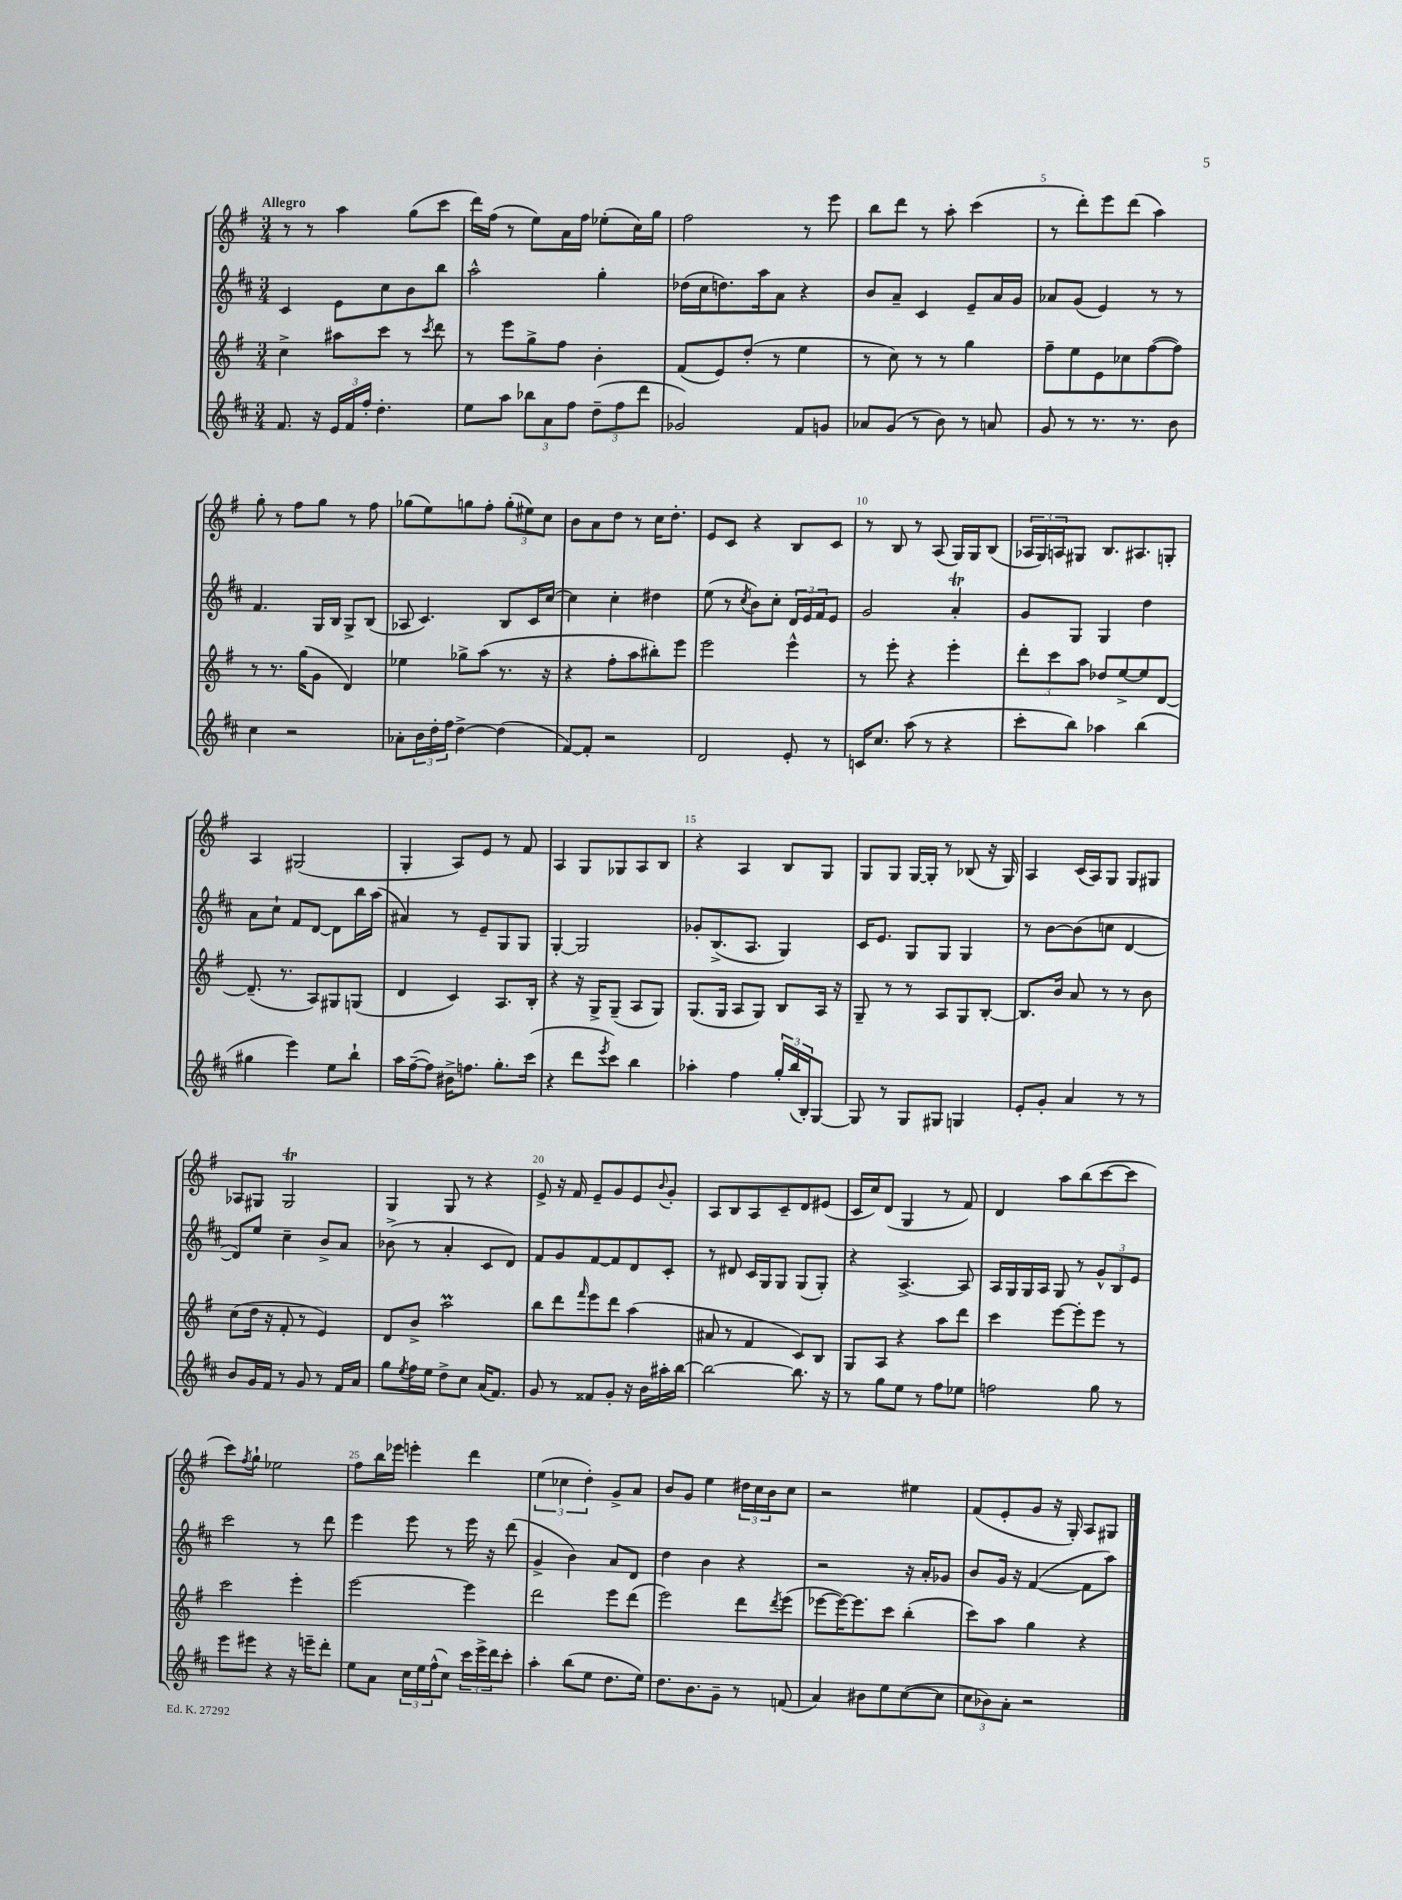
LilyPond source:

<<
\new StaffGroup <<
\new Staff = "s0" {
    \clef treble \key g \major \numericTimeSignature \time 3/4 \tempo "Allegro"
    r8 r8 a''4 g''8( c'''8 |
    d'''16) fis''16( r8 e''8) a'16 fis''16 ees''8-.( c''16) g''16 |
    fis''2 r8 e'''8 |
    b''8 d'''8 r8 a''8-. c'''4( |
    r8 d'''8-.) e'''8 d'''8( a''4) |
    g''8-. r8 fis''8 g''8 r8 fis''8 |
    ges''8( e''8) g''8 fis''8-. \tuplet 3/2 { g''8-.( eis''8) c''8 } |
    b'8 a'8 d''8 r8 c''16 d''8.-. |
    e'8 c'8 r4 b8 c'8 |
    r8 b8 r8 a8( g16) g16 b8( |
    \tuplet 3/2 { aes16 g16) a16 } gis8 b8. ais8. g8-. |
    a4 gis2( |
    g4-. a8) e'8 r8 fis'8 |
    a4 g8 ges8 a8 b8 |
    r4 a4 b8 g8 |
    g8 g8 g16~ g16-. r8 bes8( r16 g16) |
    a4 c'16( a16) g8 g8 gis8 |
    aes8 gis8 gis2\trill |
    g4 g8 r8 r4 |
    e'8-> r16 fis'16 e'8-- g'8 e'8 \appoggiatura { b'8 } g'8-. |
    a8 b8 a8 c'8-- d'8 eis'8( |
    c'16 c''16) d'8( g4 r8 fis'8) |
    d'4 a''8 b''8( c'''8~ c'''8 |
    c'''8) \acciaccatura { fis''8 } g''8-! ees''2 |
    fis''8 b''16 ees'''16 e'''4-. d'''4 |
    \tuplet 3/2 { e''4( ces''4 d''4-.) } g'8-> a'8 |
    b'8 g'8 e''4 \tuplet 3/2 { dis''16 c''16 b'16 } c''8 |
    r2 eis''4 |
    fis'8( e'8-. g'8 r16 g16-.) a8 gis8 \bar "|." |
}
\new Staff = "s1" {
    \clef treble \key d \major \numericTimeSignature \time 3/4
    cis'4 e'8 cis''8 b'8 b''8 |
    a''2-^ g''4-. |
    des''16( cis''16 d''8.) a''16 a'8 r4 |
    b'8 a'8-- cis'4 e'8-- a'16 g'16 |
    aes'8 g'8( e'4) r8 r8 |
    fis'4. g16 b16 g8-> b8( |
    aes8 cis'4.) b8 cis'16 cis''16~ |
    cis''4 cis''4-. dis''4 |
    e''8( r8 \acciaccatura { cis''8 } b'8) cis''8-. \tuplet 3/2 { d'16 e'16 fis'16 } e'8 |
    g'2 a'4-.\trill |
    g'8 g8 g4 d''4 |
    a'8 cis''8-! fis'8 d'8~ d'8 b''16 a''16( |
    ais'4) r8 e'8-- g8 g8 |
    g4~-. g2 |
    ges'8-. b8.->( a8. g4) |
    cis'16 e'8. g8 g8 g4 |
    r8 b'8~ b'8( c''8 d'4~ |
    d'8) e''8 cis''4-- b'8-> a'8 |
    bes'8->( r8 a'4-. cis'8 d'8) |
    fis'8 g'8 fis'8~ fis'8 d'8 cis'8-. |
    r8 dis'8 cis'16 g16 g8 g8( g8-.) |
    r4 a4.~-> a8 |
    a16 g16 g16 a16 g8 r8 \tuplet 3/2 { g'8-^ b8 e'8 } |
    cis'''2 r8 d'''8 |
    e'''4 e'''8 r8 e'''16 r16 d'''8( |
    g'4-> b'4) a'8 d'8 |
    d''4 b'4 r4 |
    r2 r16 a'16-. ges'8 |
    b'8 g'16 r16 fis'4~( fis'8 a''8) \bar "|." |
}
\new Staff = "s2" {
    \clef treble \key g \major \numericTimeSignature \time 3/4
    c''4-> ais''8 c'''8 r8 \acciaccatura { c'''8 } d'''8 |
    r8 e'''8 g''8-> fis''8 b'4-. |
    fis'8( e'8) d''8-.( r8 e''4 |
    r8 c''8) r8 r8 g''4 |
    fis''8-- e''8 e'8 ces''8 fis''8~( fis''8) |
    r8 r8. g''16( g'8 d'4) |
    ees''4 ges''8-> a''8( r8. r16 |
    r4 fis''8-. a''8 bis''8-.) e'''8 |
    e'''2 e'''4-^ |
    r8 e'''8-. r4 e'''4-. |
    \tuplet 3/2 { d'''8-. c'''8 a''8 } des''8 e''8~-> e''8 d'8~ |
    d'8.--( r8. a8) gis8 g8( |
    d'4 c'4) a8. b16-. |
    r4 r16 g16-> g8--( a8 g8) |
    g8.( g16 a8 g8) b8 a16 r16 |
    g8-- r8 r8 a8 g8 b8~-. |
    b8. b'16 a'8 r8 r8 b'8 |
    c''8( d''16 r16 fis'8-. r8 e'4) |
    d'8 b'8-> a''2\prall |
    b''8 d'''8 \grace { fis'''16 } e'''8 d'''8 a''4( |
    ais'8 r8 fis'4 c'8) b8 |
    g8 a8 r4 a''8 d'''8 |
    c'''4 e'''8~ e'''8-. e'''8 r8 |
    c'''2 e'''4-. |
    e'''2~ e'''4 |
    d'''2 e'''8 d'''8( |
    e'''2) d'''8 \acciaccatura { d'''8 } e'''8( |
    ees'''8~ ees'''16~) ees'''8. c'''8 b''4-.( |
    c'''8) a''8 g''4 r4 \bar "|." |
}
\new Staff = "s3" {
    \clef treble \key d \major \numericTimeSignature \time 3/4
    fis'8. r16 \tuplet 3/2 { e'16 fis'16 fis''16-. } d''4.-. |
    e''8 a''8 \tuplet 3/2 { bes''8 a'8 fis''8 } \tuplet 3/2 { d''8--( fis''8 d'''8 } |
    ges'2) fis'8 g'8 |
    aes'8 g'8( r8 b'8) r8 a'8 |
    g'8 r8 r8. r8. b'8 |
    cis''4 r2 |
    aes'8-. \tuplet 3/2 { b'16 d''16-. fis''16 } d''4~-> d''4( |
    fis'8~) fis'8-. r2 |
    d'2 e'8-. r8 |
    c'16 cis''8. a''8( r8 r4 |
    cis'''8-. b''8) aes''4 b''4( |
    gis''4 e'''4) e''8 b''8-! |
    a''16 fis''16~--( fis''8) bis'16-> f''8. g''8.-. cis'''16( |
    r4 d'''8 \acciaccatura { e'''8 } cis'''8) b''4 |
    aes''4-. fis''4 \tuplet 3/2 { g''16-. b''16( b16-.) } g8~ |
    g8 r8 g8 gis8 g4 |
    e'8-. g'8-. a'4 r8 r8 |
    b'8 g'16 fis'16 r8 g'8 r8 fis'16 a'16 |
    g''8 \acciaccatura { e''8 } fis''16 e''16 d''8-> cis''8 a'16( fis'8.) |
    g'8 r8 fisis'8 g'8-. r16 b'16 ais''16-. b''16~ |
    b''2~ b''8. r16 |
    r8 g''8 e''8 r8 fis''8 ees''8 |
    f''2 g''8 r8 |
    e'''8 eis'''8 r4 r16 e'''16-- d'''8-. |
    e''8 a'8 \tuplet 3/2 { cis''16 e''16 fis''16-^( } cis''8) \tuplet 3/2 { cis'''16 e'''16-> d'''16 } cis'''8-. |
    a''4-. b''8( e''8 d''8. e''16) |
    d''8. b'8. g'8-- r8 f'8( |
    a'4) bis'8 e''8 cis''8~( cis''8 |
    \tuplet 3/2 { cis''8 bes'8) a'8-. } r2 \bar "|." |
}
>>
>>
\layout { \context { \Score \override BarNumber.break-visibility = ##(#f #t #t) barNumberVisibility = #(every-nth-bar-number-visible 5) } }
